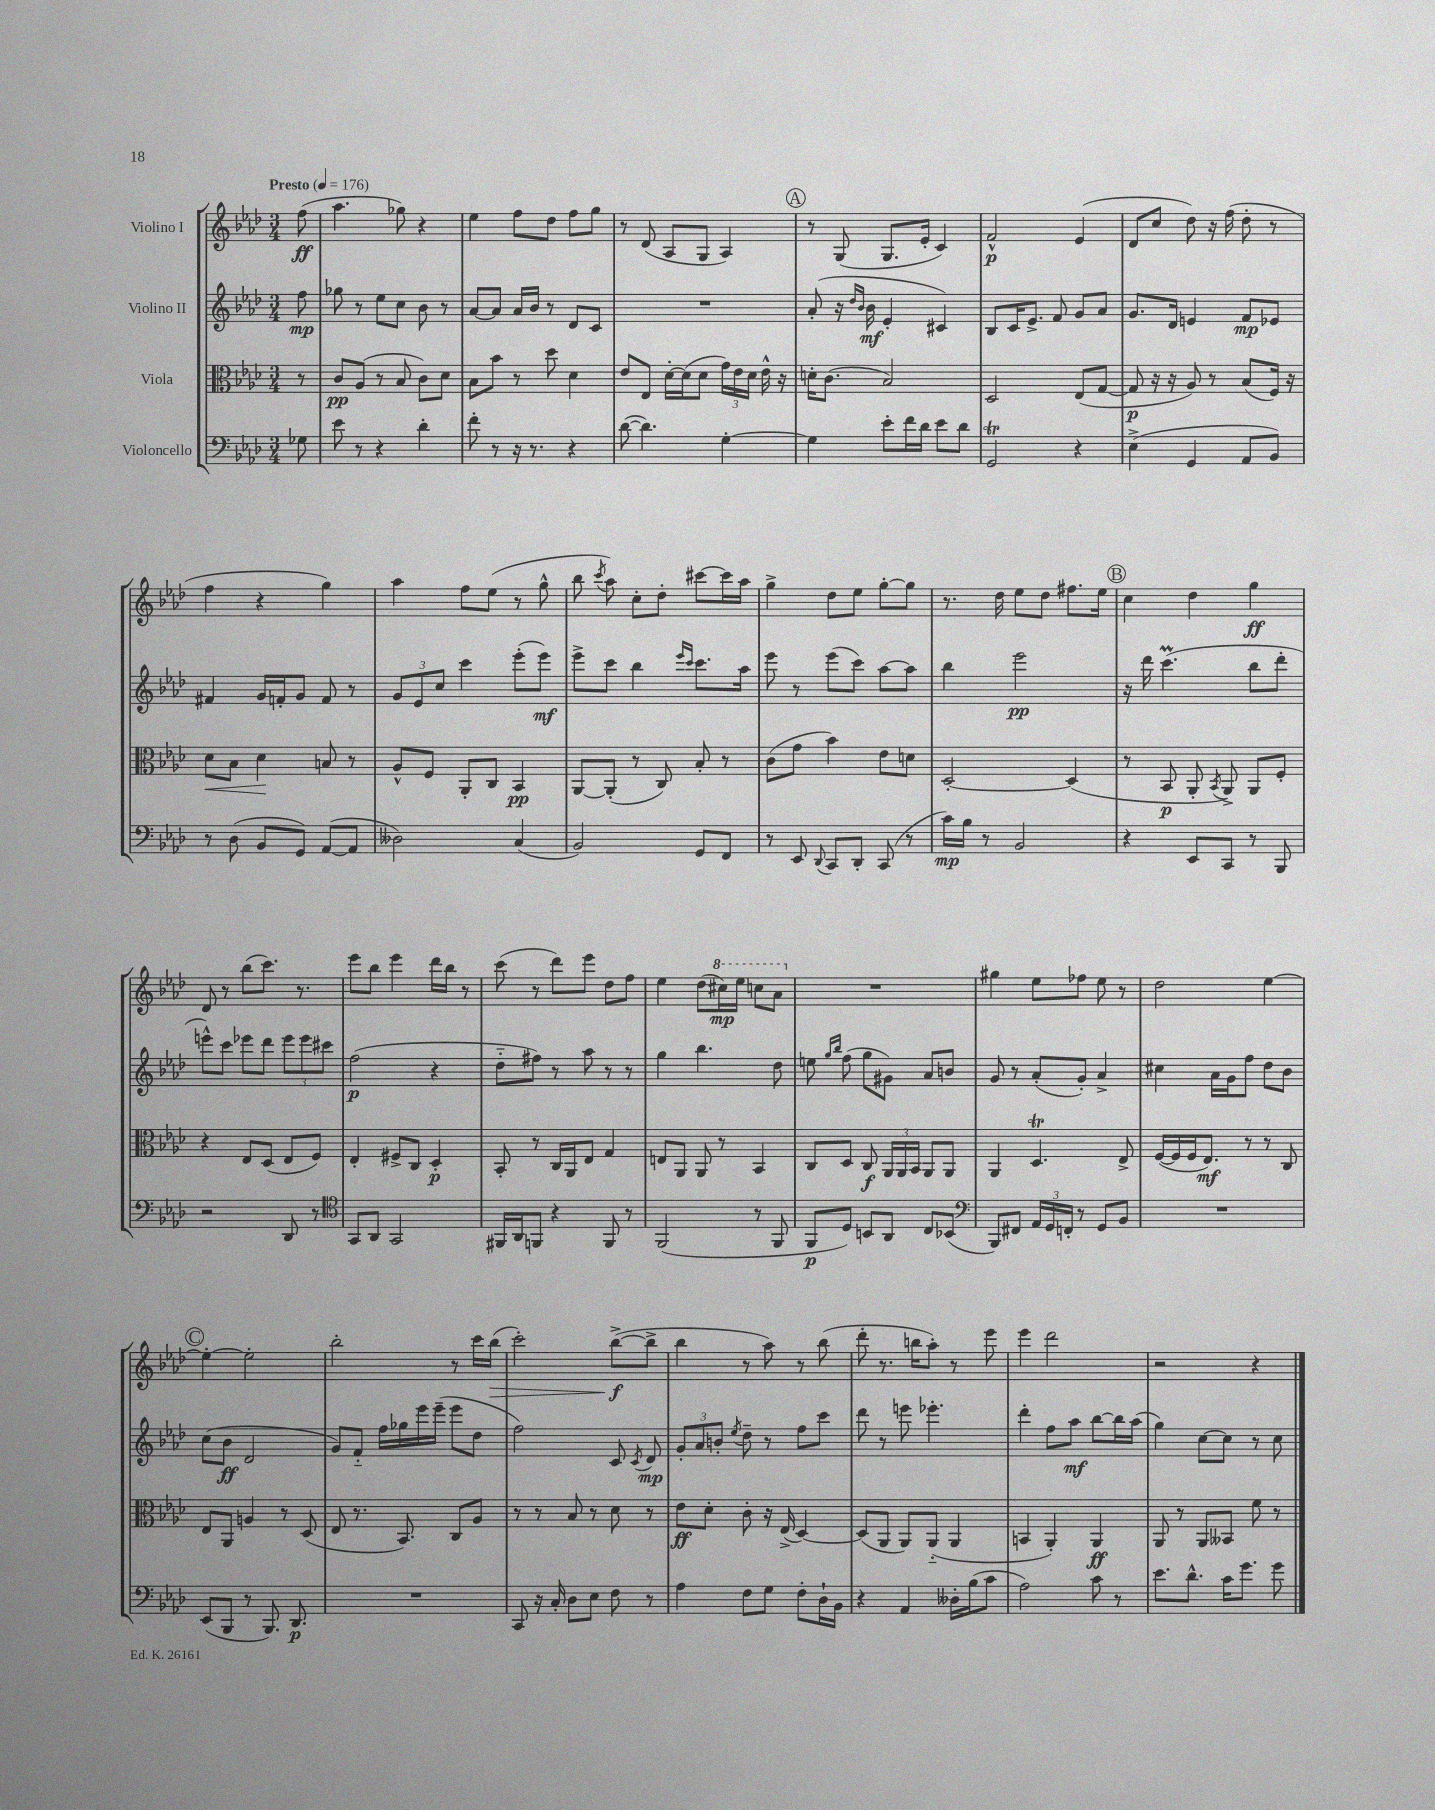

**kern	**dynam	**kern	**dynam	**kern	**dynam	**kern	**dynam
*part4	*part4	*part3	*part3	*part2	*part2	*part1	*part1
*staff4	*staff4	*staff3	*staff3	*staff2	*staff2	*staff1	*staff1
*I"Violoncello	*	*I"Viola	*	*I"Violino II	*	*I"Violino I	*
*clefF4	*	*clefC3	*	*clefG2	*	*clefG2	*
*k[b-e-a-d-]	*	*k[b-e-a-d-]	*	*k[b-e-a-d-]	*	*k[b-e-a-d-]	*
*M3/4	*	*M3/4	*	*M3/4	*	*M3/4	*
*MM176	*	*MM176	*	*MM176	*	*MM176	*
=	=	=	=	=	=	=	=
!	!	!	!	!	!	!LO:TX:a:B:t=Presto	!
8G-X\	.	8r	.	8ff\	mp	(8ff\	ff
=1	=1	=1	=1	=1	=1	=1	=1
8e-\	.	8c/L	pp	8gg-X\	.	4.aa-\	.
8r	.	(8A-/J	.	8r	.	.	.
4r	.	8r	.	8ee-\L	.	.	.
.	.	8B-/	.	8cc\J	.	8gg-X\)	.
4d-'\	.	8c\L)	.	8b-\	.	4r	.
.	.	8d-\J	.	8r	.	.	.
=2	=2	=2	=2	=2	=2	=2	=2
8f'\	.	8B-\L	.	[8a-/L	.	4ee-\	.
8r	.	8b-\J	.	8a-/J]	.	.	.
16r	.	8r	.	16a-/LL	.	8ff\L	.
8.r	.	.	.	16b-/JJ	.	.	.
.	.	8dd-\	.	8r	.	8dd-\J	.
4r	.	4d-\	.	8d-/L	.	8ff\L	.
.	.	.	.	8c/J	.	8gg\J	.
=3	=3	=3	=3	=3	=3	=3	=3
([8d-\	.	8e-/L	.	2.r	.	8r	.
4.d-\])	.	8E-/J	.	.	.	(8d-/	.
.	.	[16d-'\LL	.	.	.	8A-/L	.
.	.	(16d-\J]	.	.	.	.	.
.	.	8d-\J	.	.	.	8G/J	.
[4G'\	.	24g\LL)	.	.	.	4A-/)	.
.	.	24e-\	.	.	.	.	.
.	.	24d-\JJ	.	.	.	.	.
.	.	16e-^^\	.	.	.	.	.
.	.	16r	.	.	.	.	.
!!LO:REH:place=s1:t=A
=4	=4	=4	=4	=4	=4	=4	=4
4G\]	.	16dn'\KL	.	(8a-'/	.	8r	.
.	.	(8.c\J	.	.	.	.	.
.	.	.	.	16r	.	(8G/	.
.	.	.	.	16qqdd-/LL	.	.	.
.	.	.	.	16qqb-/JJ	.	.	.
.	.	.	.	16b-\	mf	.	.
8e-'\L	.	2B-/)	.	4e-'/	.	8.G/L	.
16f\L	.	.	.	.	.	.	.
16d-\JJ	.	.	.	.	.	16e-'/Jk	.
8e-\L	.	.	.	4c#X/)	.	4c/)	.
8d-\J	.	.	.	.	.	.	.
=5	=5	=5	=5	=5	=5	=5	=5
2GGt/	.	2D-/	.	8B-/L	.	2f^^/	p
.	.	.	.	16c/K	.	.	.
.	.	.	.	8.e-^/J	.	.	.
.	.	.	.	8f/	.	.	.
4r	.	(8E-/L	.	8g/L	.	(4e-/	.
.	.	[8G/J	.	8a-/J	.	.	.
=6	=6	=6	=6	=6	=6	=6	=6
(4E-^\	.	8G/]	p	8.g/L	.	8d-/L	.
.	.	16r	.	.	.	8cc/J	.
.	.	16r	.	16d-/Jk	.	.	.
4GG/	.	8A-/)	.	4en/	.	8dd-\)	.
.	.	8r	.	.	.	16r	.
.	.	.	.	.	.	(16ff\	.
8AA-/L	.	(8B-/L	.	8f/L	mp	8dd-'\	.
8BB-/J)	.	16F/Jk)	.	8e-X/J	.	8r	.
.	.	16r	.	.	.	.	.
!!LO:LB:g=z
=7	=7	=7	=7	=7	=7	=7	=7
!	!	!	!LO:HP:b	!	!	!	!
8r	.	8d-\L	<	4f#X/	.	4ff\	.
(8D-\	.	8B-\J	.	.	.	.	.
8BB-/L	.	4d-\	.	16g/LL	.	4r	.
.	.	.	.	16fn'/J	.	.	.
8GG/J)	.	.	.	8g/J	.	.	.
([8AA-/L	.	8Bn/	[	8f/	.	4gg\)	.
8AA-/J]	.	8r	.	8r	.	.	.
=8	=8	=8	=8	=8	=8	=8	=8
2D--X\)	.	8A-^^/L	.	12g/L	.	4aa-\	.
.	.	.	.	12e-/	.	.	.
.	.	8F/J	.	.	.	.	.
.	.	.	.	12cc/J	.	.	.
.	.	8AA-'/L	.	4ccc\	.	8ff\L	.
.	.	8C/J	.	.	.	(8ee-\J	.
(4C/	.	4BB-/	pp	(8eee-'\L	.	8r	.
.	.	.	.	8eee-\J)	mf	8gg^^\	.
=9	=9	=9	=9	=9	=9	=9	=9
2BB-/)	.	[8AA-/L	.	8eee-^\L	.	8bb-\	.
.	.	.	.	.	.	8qccc/	.
.	.	(8AA-'/J]	.	8ccc\J	.	8aa-\)	.
.	.	8r	.	4bb-\	.	8cc'\L	.
.	.	8C/)	.	.	.	8dd-'\J	.
.	.	.	.	16qqeee-/LL	.	.	.
.	.	.	.	16qqccc/JJ	.	.	.
8GG/L	.	8B-'/	.	8.ccc\L	.	[8ccc#X\L	.
8FF/J	.	8r	.	.	.	16ccc#\L]	.
.	.	.	.	16aa-\Jk	.	16aa-\JJ	.
=10	=10	=10	=10	=10	=10	=10	=10
8r	.	(8c\L	.	8eee-\	.	4gg^\	.
8EE-/	.	8g\J	.	8r	.	.	.
8qqDD-/	.	.	.	.	.	.	.
8CC/L	.	4b-\)	.	(8eee-\L	.	8dd-\L	.
8DD-'/J	.	.	.	8ccc\J)	.	8ee-\J	.
(8CC/	.	8e-\L	.	[8aa-\L	.	[8gg'\L	.
8r	.	8dn\J	.	8aa-\J]	.	8gg\J]	.
=11	=11	=11	=11	=11	=11	=11	=11
16c\LL)	mp	[2D-'/	.	4bb-\	.	8.r	.
16B-\JJ	.	.	.	.	.	.	.
8r	.	.	.	.	.	.	.
.	.	.	.	.	.	16dd-\	.
2BB-/	.	.	.	2eee-\	pp	8ee-\L	.
.	.	.	.	.	.	8dd-\J	.
.	.	(4D-/]	.	.	.	8.ff#X\L	.
.	.	.	.	.	.	16ee-\Jk	.
!!LO:REH:place=s1:t=B
=12	=12	=12	=12	=12	=12	=12	=12
4r	.	8r	.	16r	.	4cc\	.
.	.	.	.	16ddd-\	.	.	.
.	.	8BB-/	p	(4.cccm\	.	.	.
8EE-/L	.	8AA-'/	.	.	.	4dd-\	.
.	.	8qBB-/	.	.	.	.	.
8CC/J	.	8AA-^/)	.	.	.	.	.
8r	.	8AA-/L	.	8bb-\L	.	4gg\	ff
8BBB-/	.	8F'/J	.	8ddd-'\J	.	.	.
!!LO:LB:g=z
=13	=13	=13	=13	=13	=13	=13	=13
2r	.	4r	.	8eeen^^\L)	.	8d-/	.
.	.	.	.	8ccc\J	.	8r	.
.	.	8E-/L	.	8eee-X\L	.	(8bb-\L	.
.	.	(8D-/J	.	8ddd-\J	.	8.ccc\J)	.
8DD-/	.	8E-/L	.	12eee-\L	.	.	.
.	.	.	.	.	.	8.r	.
.	.	.	.	12eee-\	.	.	.
8r	.	8F/J)	.	.	.	.	.
.	.	.	.	12ccc#X\J	.	.	.
=14	=14	=14	=14	=14	=14	=14	=14
*clefC4	*	*	*	*	*	*	*
8GG/L	.	4E-'/	.	(2ff\	p	8eee-\L	.
8AA-/J	.	.	.	.	.	8bb-\J	.
2GG/	.	8F#X^/L	.	.	.	4eee-\	.
.	.	8C/J	.	.	.	.	.
.	.	4D-'/	p	4r	.	16ddd-\LL	.
.	.	.	.	.	.	16bb-\JJ	.
.	.	.	.	.	.	8r	.
=15	=15	=15	=15	=15	=15	=15	=15
16FF#X/LL	.	8BB-'/	.	8dd-\L	.	(8ccc\	.
16AA-/J	.	.	.	.	.	.	.
8FFn/J	.	8r	.	8ff#X\J)	.	8r	.
4r	.	16C/LL	.	8r	.	8ddd-\L)	.
.	.	16AA-/J	.	.	.	.	.
.	.	8E-/J	.	8aa-\	.	8eee-\J	.
8FF/	.	4G/	.	8r	.	8dd-\L	.
8r	.	.	.	8r	.	8ff\J	.
=16	=16	=16	=16	=16	=16	=16	=16
(2FF/	.	8En/L	.	4gg\	.	4ee-\	.
.	.	8AA-/J	.	.	.	.	.
.	.	8AA-/	.	4.bb-\	.	(8dd-\L	.
*	*	*	*	*	*	*8va	*
.	.	8r	.	.	.	16ccc#X\L)	mp
.	.	.	.	.	.	16eee-\JJ	.
8r	.	4BB-/	.	.	.	8cccn\L	.
8FF/	.	.	.	8dd-\	.	8aa-\J	.
=17	=17	=17	=17	=17	=17	=17	=17
*	*	*	*	*	*	*X8va	*
8FF/L	p	8C/L	.	8een\	.	2.r	.
.	.	.	.	16qqgg/LL	.	.	.
.	.	.	.	16qqbb-/JJ	.	.	.
8D-/J)	.	8D-/J	.	(8ff\	.	.	.
8BBn/L	.	8C/	f	8gg\L	.	.	.
8AA-/J	.	24AA-/LL	.	8g#X\J)	.	.	.
.	.	24AA-/	.	.	.	.	.
.	.	24BB-/JJ	.	.	.	.	.
8C/L	.	8AA-/L	.	8a-/L	.	.	.
(8BB-X/J	.	8AA-/J	.	8bn/J	.	.	.
=18	=18	=18	=18	=18	=18	=18	=18
*clefF4	*	*	*	*	*	*	*
8BBB-/L)	.	4AA-/	.	8g/	.	4gg#X\	.
8FF#X/J	.	.	.	8r	.	.	.
24AA-/LL	.	4.D-T/	.	(8a-'/L	.	8ee-\L	.
24GG/	.	.	.	.	.	.	.
24FFn'/JJ	.	.	.	.	.	.	.
8r	.	.	.	8g'/J)	.	8ff-X\J	.
8GG/L	.	.	.	4a-^/	.	8ee-\	.
8BB-/J	.	8E-^/	.	.	.	8r	.
=19	=19	=19	=19	=19	=19	=19	=19
2.r	.	([16F/LL	.	4cc#X\	.	2dd-\	.
.	.	16F/]	.	.	.	.	.
.	.	16F/J	.	.	.	.	.
.	.	8.E-/J)	mf	.	.	.	.
.	.	.	.	16a-\LL	.	.	.
.	.	.	.	16g\J	.	.	.
.	.	8r	.	8ff\J	.	.	.
.	.	8r	.	8dd-\L	.	[4ee-\	.
.	.	8C/	.	8b-\J	.	.	.
!!LO:LB:g=z
!!LO:REH:place=s1:t=C
=20	=20	=20	=20	=20	=20	=20	=20
(8EE-/L	.	8E-/L	.	(8cc\L	.	4ee-'\_	.
8BBB-/J	.	8AA-/J	.	8b-\J	ff	.	.
8r	.	4An/	.	2d-/	.	2ee-'\]	.
8.BBB-/)	.	.	.	.	.	.	.
.	.	8r	.	.	.	.	.
8.DD-/	p	.	.	.	.	.	.
.	.	(8D-/	.	.	.	.	.
=21	=21	=21	=21	=21	=21	=21	=21
2.r	.	8E-/	.	8g/L)	.	2bb-'\	.
.	.	8.r	.	8f/J	.	.	.
.	.	.	.	16ff\LL	.	.	.
.	.	8.BB-/)	.	16gg-X\	.	.	.
.	.	.	.	16eee-\	.	.	.
.	.	.	.	(16eee-~\JJ	.	.	.
.	.	8C/L	.	8eee-\L	.	8r	.
.	.	8A-/J	.	8dd-\J	.	16ccc\LL	.
!	!	!	!	!	!	!	!LO:HP:b
.	.	.	.	.	.	(16bb-\JJ	>
=22	=22	=22	=22	=22	=22	=22	=22
8CC/	.	8r	.	2ff\)	.	2ccc'\)	.
16r	.	8r	.	.	.	.	.
16C'/	.	.	.	.	.	.	.
8D-\L	.	8B-/	.	.	.	.	.
8E-\J	.	8r	.	.	.	.	.
8F\	.	8d-\	.	8c/	.	([8bb-^\L	f
.	.	.	.	8qc/	.	.	.
8r	.	8r	.	8d-/	mp	8bb-^\J]	]
=23	=23	=23	=23	=23	=23	=23	=23
4A-\	.	8e-\L	ff	12g'/L	.	4bb-\	.
.	.	.	.	12a-/	.	.	.
.	.	8d-'\J	.	.	.	.	.
.	.	.	.	12bn'/J	.	.	.
.	.	.	.	8qee-/	.	.	.
8F\L	.	8c'\	.	8dd-~\	.	8r	.
8G\J	.	16r	.	8r	.	8aa-\)	.
.	.	(16E-^/	.	.	.	.	.
8F'\L	.	[4D-/)	.	8ff\L	.	8r	.
16D-`\L	.	.	.	8ccc\J	.	(8bb-\	.
16BB-\JJ	.	.	.	.	.	.	.
=24	=24	=24	=24	=24	=24	=24	=24
4r	.	(8D-/L]	.	8ddd-\	.	8ddd-'\	.
.	.	8AA-/J	.	8r	.	8.r	.
4AA-/	.	8AA-/L)	.	8eeen\	.	.	.
.	.	.	.	.	.	16bbn\KL	.
.	.	(8AA-/J	.	4.eee-X'\	.	8aa-'\J)	.
16D--X'\LL	.	4AA-/	.	.	.	8r	.
(16B-\J	.	.	.	.	.	.	.
8c\J	.	.	.	.	.	8eee-\	.
=25	=25	=25	=25	=25	=25	=25	=25
2A-\)	.	4BBn/	.	4ddd-'\	.	4eee-\	.
.	.	4AA-'/)	.	8ff\L	.	2ddd-\	.
.	.	.	.	8aa-\J	mf	.	.
8c\	.	4AA-/	ff	[8bb-\L	.	.	.
8r	.	.	.	16bb-\L]	.	.	.
.	.	.	.	(16aa-\JJ	.	.	.
=26	=26	=26	=26	=26	=26	=26	=26
8.e-\L	.	8AA-/	.	4gg\)	.	2r	.
.	.	8r	.	.	.	.	.
8.d-^^\J	.	.	.	.	.	.	.
.	.	8AA-/L	.	[8cc\L	.	.	.
16c\KL	.	8BB--X/J	.	8cc\J]	.	.	.
8.g\J	.	.	.	.	.	.	.
.	.	8f\	.	8r	.	4r	.
8g\	.	8r	.	8cc\	.	.	.
==	==	==	==	==	==	==	==
*-	*-	*-	*-	*-	*-	*-	*-
